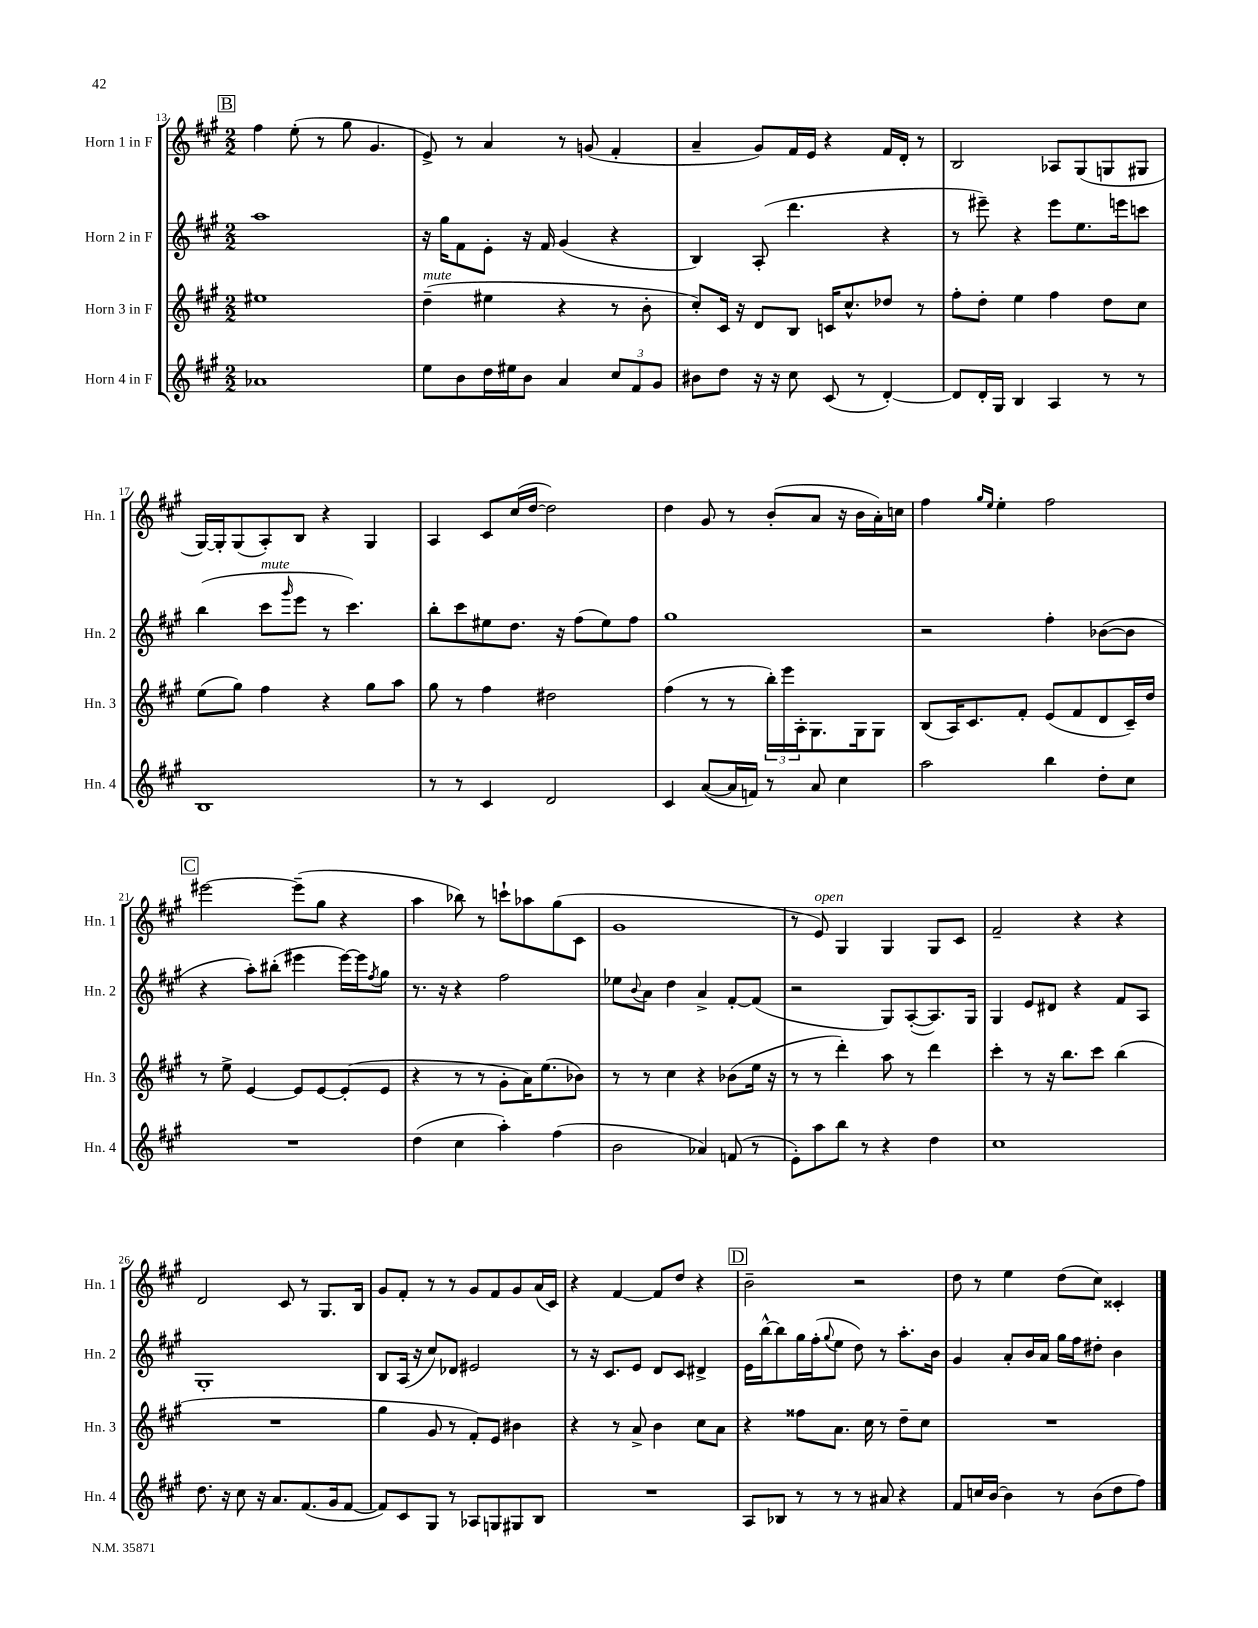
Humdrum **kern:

**kern	**kern	**kern	**kern
*staff4	*staff3	*staff2	*staff1
*clefG2	*clefG2	*clefG2	*clefG2
*k[f#c#g#]	*k[f#c#g#]	*k[f#c#g#]	*k[f#c#g#]
*M2/2	*M2/2	*M2/2	*M2/2
1a-	1ee#	1aa	4ff#\
.	.	.	(8ee'\
.	.	.	8r
.	.	.	8gg#\
.	.	.	4.g#/
=	=	=	=
8ee\L	(4dd~\	16r	8e^/)
.	.	16gg#\LK	.
8b\	.	8f#\	8r
16dd\L	4ee#\	8e'\J	4a/
16ee#\J	.	.	.
8b\J	.	16r	.
.	.	16f#/	.
4a/	4r	(4g#/	8r
.	.	.	(8g/
12cc#/L	8r	4r	4f#'/
12f#/	.	.	.
.	8b'\	.	.
12g#/J	.	.	.
=	=	=	=
8b#\L	8cc#'/L)	4B/)	4a~/
8dd\J	16c#/Jk	.	.
.	16r	.	.
16r	8d/L	(8A'/	8g#/L)
16r	.	.	.
8cc#\	8B/J	4.ddd\	16f#/L
.	.	.	16e/JJ
(8c#/	16c/LK	.	4r
.	8.cc#^^/	.	.
8r	.	.	.
[4d'/)	8dd-/J	4r	16f#/LL
.	.	.	16d'/JJ
.	8r	.	8r
=	=	=	=
8d/]L	8ff#'\L	8r	2B/
16d'/L	8dd'\J	8eee#~\)	.
16G#/JJ	.	.	.
4B/	4ee\	4r	.
4A/	4ff#\	8eee#\L	8A-/L
.	.	8.ee\	(8G#/
8r	8dd\L	.	8G/
.	.	16eee\k	.
8r	8cc#\J	8ccc\J	8G#/J
=	=	=	=
1B	(8ee\L	(4bb\	[16G#/LL)
.	.	.	16G#'/]J
.	8gg#\J)	.	(8G#/
.	4ff#\	8ccc#\L	8A'/)
.	.	16qqggg#/	.
.	.	8eee\J	8B/J
.	4r	8r	4r
.	.	4.ccc#\)	.
.	8gg#\L	.	4G#/
.	8aa\J	.	.
=	=	=	=
8r	8gg#\	8bb'\L	4A/
8r	8r	8ccc#\	.
4c#/	4ff#\	8ee#\	8c#/L
.	.	8.dd\J	(16cc#/L
.	.	.	[16dd/JJ
2d/	2dd#\	.	2dd\])
.	.	16r	.
.	.	(8ff#\L	.
.	.	8ee#\)	.
.	.	8ff#\J	.
=	=	=	=
4c#/	(4ff#\	1gg#	4dd\
([8a/L	8r	.	8g#/
16a/]L	8r	.	8r
16f/JJ)	.	.	.
8r	24bb'\LL)	.	(8b'/L
.	24eee\	.	.
.	24A'\J	.	.
8a/	8.G#\	.	8a/J
4cc#\	.	.	16r
.	16G#\k	.	16b\LL
.	8G#\J	.	16a'\)
.	.	.	16cc\JJ
=	=	=	=
2aa\	(8B/L	2r	4ff#\
.	16A/K)	.	.
.	8.c#/	.	.
.	.	.	16qqgg#/LL
.	.	.	16qqee/JJ
.	.	.	4ee'\
.	8f#'/J	.	.
4bb\	(8e/L	4ff#'\	2ff#\
.	8f#/	.	.
8dd'\L	8d/	([8b-\L	.
8cc#\J	16c#~/L)	8b-\]J	.
.	16dd/JJ	.	.
=	=	=	=
1r	8r	4r	[2eee#\
.	8ee^\	.	.
.	[4e/	8aa'\L)	.
.	.	(8bb#'\J	.
.	8e/]L	4eee#\	(8eee#~\]L
.	[8e/	.	8gg#\J
.	(8e'/]	[16eee#\LL)	4r
.	.	16eee#\]J	.
.	.	8qff#/	.
.	8e/J	8gg#\J	.
=	=	=	=
(4dd\	4r	8.r	4aa\
.	.	16r	.
4cc#\	8r	4r	8bb-\)
.	8r	.	8r
4aa'\)	8g#'\L	2ff#\	8ccc`\L
.	16a\K)	.	8aa-\
.	(8.ee\	.	.
(4ff#\	.	.	(8gg#\
.	8b-\J)	.	8c#\J
=	=	=	=
2b\	8r	8ee-\L	1g#
.	.	8qqb/	.
.	8r	8a\J	.
.	4cc#\	4dd\	.
4a-/)	4r	4a^/	.
(8f/	(8b-\L	[8f#'/L	.
8r	16ee\Jk	(8f#/]J	.
.	16r	.	.
=	=	=	=
8e'\L)	8r	2r	8r
8aa\	8r	.	8e/)
8bb\J	4ddd'\)	.	4G#/
8r	.	.	.
4r	8aa\	8G#/L)	4G#/
.	8r	([8A'/	.
4dd\	4ddd\	8.A/])	8G#/L
.	.	.	8c#/J
.	.	16G#/Jk	.
=	=	=	=
1cc#	4ccc#'\	4G#/	2f#~/
.	8r	8e/L	.
.	16r	8d#/J	.
.	8.bb\L	.	.
.	.	4r	4r
.	8ccc#\J	.	.
.	(4bb\	8f#/L	4r
.	.	8A/J	.
=	=	=	=
8.dd\	1r	1G#'	2d/
16r	.	.	.
8cc#\	.	.	.
16r	.	.	.
8.a/L	.	.	.
.	.	.	8c#/
(8.f#/	.	.	8r
.	.	.	8.G#/L
16g#/k	.	.	.
[8f#/J	.	.	.
.	.	.	16B/Jk
=	=	=	=
8f#/]L)	4gg#\	8B/L	8g#/L
8c#/	.	(16A/Jk	8f#'/J
.	.	16r	.
8G#/J	8g#/	8cc#/L)	8r
8r	8r	8d-/J	8r
8A-/L	8f#'/L)	2e#/	8g#/L
8G/	8e/J	.	8f#/
8G#/	4b#\	.	8g#/
8B/J	.	.	(16a/L
.	.	.	16c#/JJ)
=	=	=	=
1r	4r	8r	4r
.	.	16r	.
.	.	8.c#/L	.
.	8r	.	[4f#/
.	8a^/	8e/J	.
.	4b\	8d/L	8f#/]L
.	.	8c#/J	8dd/J
.	8cc#\L	4d#^/	4r
.	8a\J	.	.
=	=	=	=
8A/L	4r	16e\LL	2b~\
.	.	[16bb^^\J	.
8B-/J	.	8bb\]	.
8r	8ff##\L	16gg#\L	.
.	.	(16ff#'\J	.
.	.	8qqgg#/	.
8r	8.a\J	8ee\J	.
8r	.	8dd\)	2r
.	16cc#\	.	.
8a#/	8r	8r	.
4r	8dd~\L	8.aa'\L	.
.	8cc#\J	.	.
.	.	16b\Jk	.
=	=	=	=
8f#/L	1r	4g#/	8dd\
16cc/L	.	.	8r
[16b/JJ	.	.	.
4b\]	.	8a'/L	4ee\
.	.	16b/L	.
.	.	16a/JJ	.
8r	.	16gg#\LL	(8dd\L
.	.	16ff#\J	.
(8b\L	.	8dd#'\J	8cc#\J)
8dd\	.	4b\	4c##'/
8ff#\J)	.	.	.
==	==	==	==
*-	*-	*-	*-
